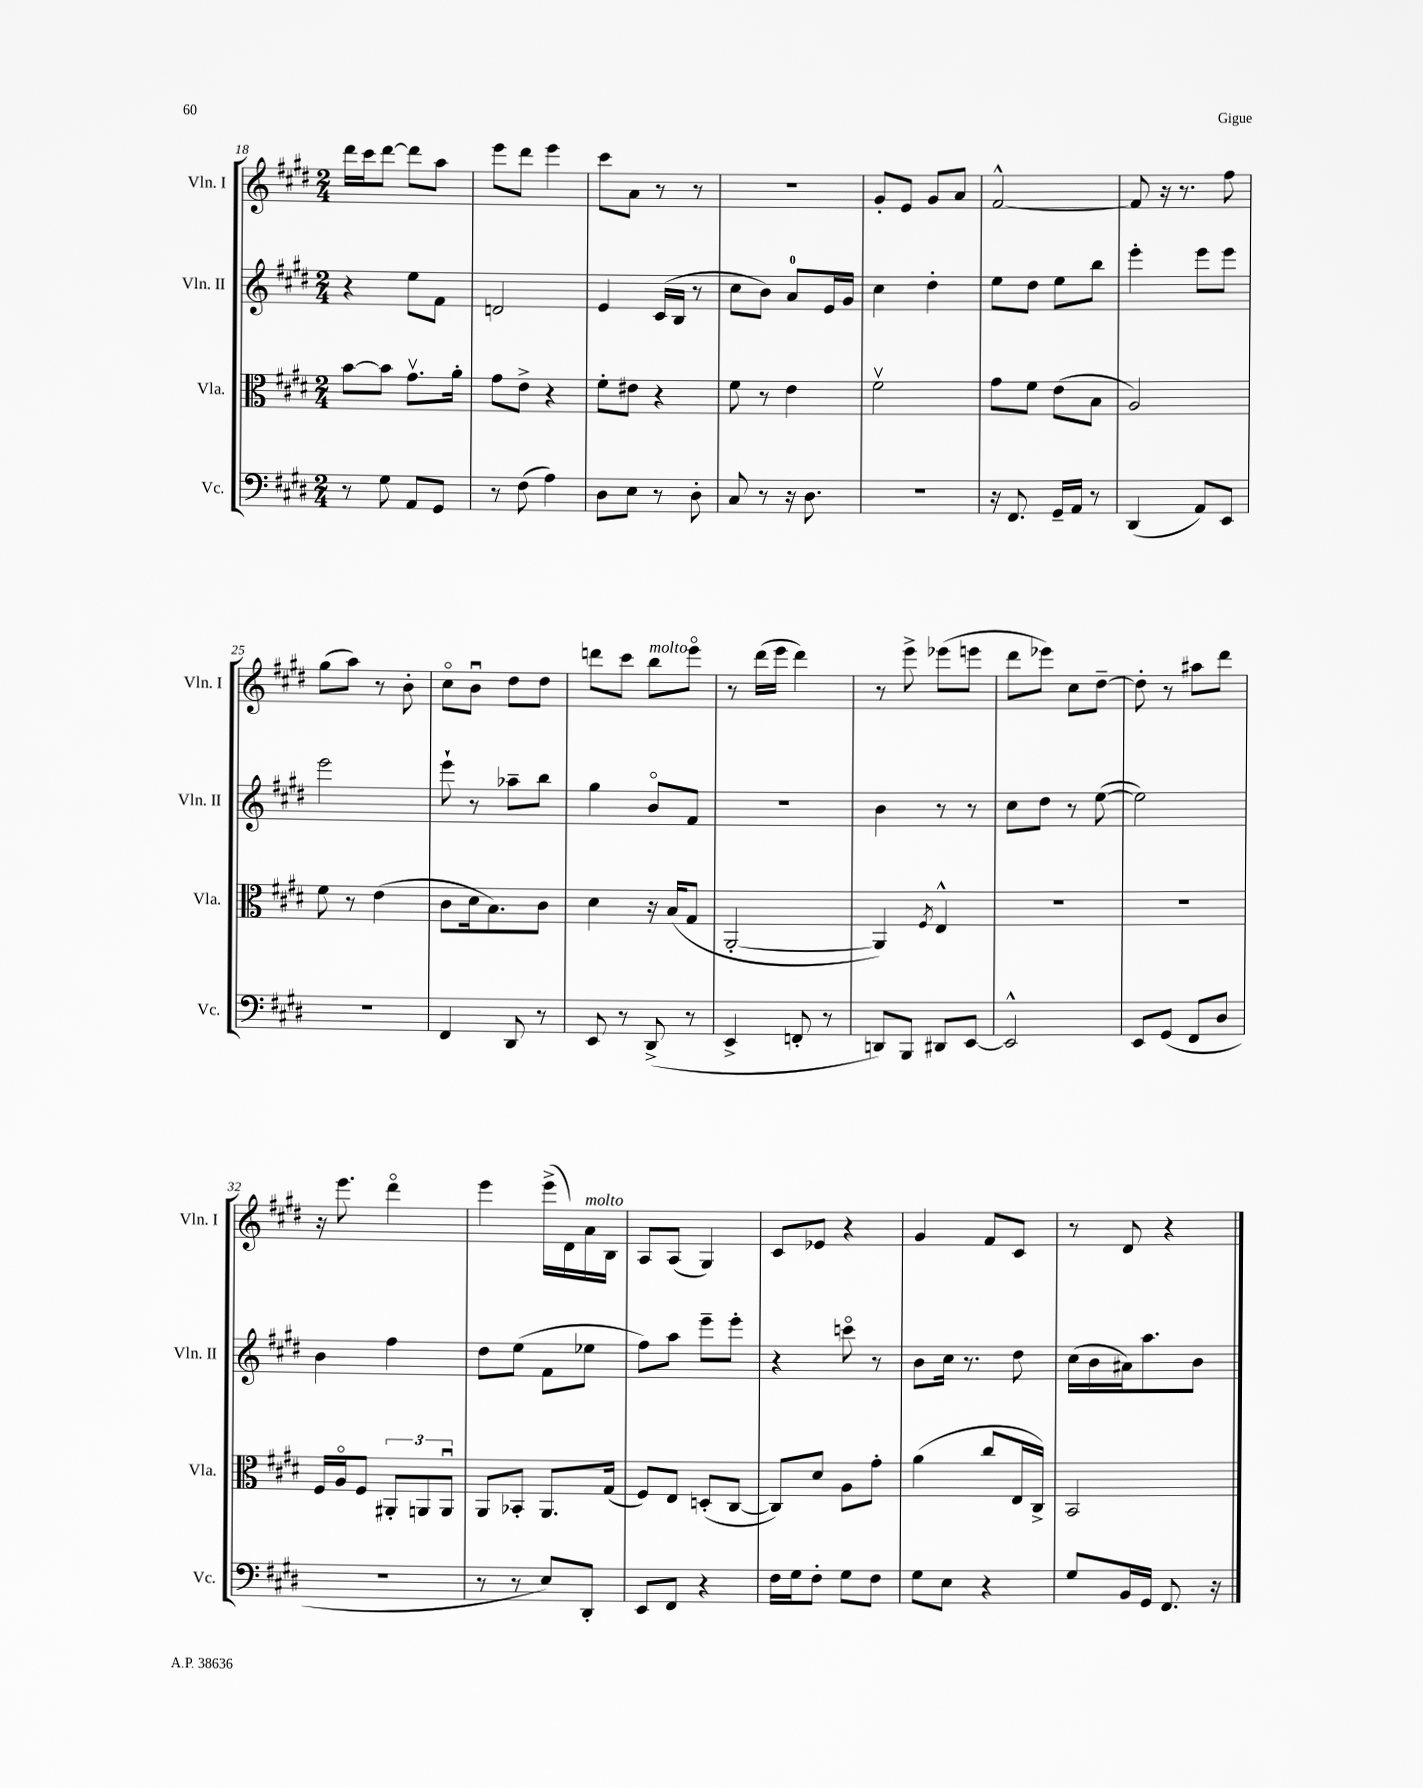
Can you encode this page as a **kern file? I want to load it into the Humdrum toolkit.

**kern	**kern	**kern	**kern
*staff4	*staff3	*staff2	*staff1
*clefF4	*clefC3	*clefG2	*clefG2
*k[f#c#g#d#]	*k[f#c#g#d#]	*k[f#c#g#d#]	*k[f#c#g#d#]
*M2/4	*M2/4	*M2/4	*M2/4
8r	[8b	4r	16ddd#
.	.	.	16ccc#
8G#	8b]	.	[8ddd#
8AA	8.g#v	8ee	8ddd#]
8GG#	.	8f#	8aa
.	16a'	.	.
=	=	=	=
8r	8g#	2d	8eee
(8F#	8e^	.	8ddd#
4A)	4r	.	4eee
=	=	=	=
8D#	8f#'	4e	8ccc#
8E	8e#	.	8a
8r	4r	(16c#	8r
.	.	16B	.
8D#'	.	8r	8r
=	=	=	=
8C#	8f#	8cc#	2r
8r	8r	8b)	.
16r	4e	8a	.
8.D#	.	.	.
.	.	16e	.
.	.	16g#	.
=	=	=	=
2r	2f#v	4cc#	8g#'
.	.	.	8e
.	.	4dd#'	8g#
.	.	.	8a
=	=	=	=
16r	8g#	8ee	[2f#^^
8.FF#	.	.	.
.	8f#	8dd#	.
16GG#~	(8e	8ee	.
16AA	.	.	.
8r	8B	8bb	.
=	=	=	=
(4DD#	2A)	4eee'	8f#]
.	.	.	16r
.	.	.	8.r
8AA)	.	8eee	.
8EE	.	8eee	8ff#
=	=	=	=
2r	8f#	2eee	(8gg#
.	8r	.	8aa)
.	(4e	.	8r
.	.	.	8b'
=	=	=	=
4FF#	8c#	8eee`	8cc#o
.	16d#	8r	8bu
.	8.B)	.	.
8DD#	.	8aa-~	8dd#
8r	8c#	8bb	8dd#
=	=	=	=
8EE	4d#	4gg#	8ddd
8r	.	.	8ccc#
(8DD#^	16r	8bo	8bb
.	(16B	.	.
8r	8G#	8f#	8eeeo
=	=	=	=
4EE^	[2AA'	2r	8r
.	.	.	(16ddd#
.	.	.	16eee
8FF'	.	.	4ddd#)
8r	.	.	.
=	=	=	=
8DD)	4AA])	4b	8r
8BBB	.	.	8eee^
.	8qF#	.	.
8DD#	4E^^	8r	(8eee-
[8EE	.	8r	8eee
=	=	=	=
2EE^^]	2r	8cc#	8ddd#
.	.	8dd#	8eee-)
.	.	8r	8cc#
.	.	([8ee	[8dd#~
=	=	=	=
8EE	2r	2ee])	8dd#']
(8GG#	.	.	8r
8FF#	.	.	8aa#
8D#	.	.	8ddd#
=	=	=	=
2r	16F#	4b	16r
.	16Ao	.	8.eee
.	8F#	.	.
.	12AA#'	4ff#	4ddd#o
.	12AA	.	.
.	12AAu	.	.
=	=	=	=
8r	8AA	8dd#	4eee
8r	8BB-'	(8ee	.
8E)	8.AA	8f#	(16eee^
.	.	.	16d#)
8DD#'	.	8ee-	16a
.	(16G#	.	16B
=	=	=	=
8EE	8F#)	8ff#)	8A
8FF#	8E	8aa	(8A
4r	(8D'	8eee~	4G#)
.	[8C#	8eee'	.
=	=	=	=
16F#	8C#])	4r	8c#
16G#	.	.	.
8F#'	8d#	.	8e-
8G#	8A	8ccco	4r
8F#	8g#'	8r	.
=	=	=	=
8G#	(4a	8b	4g#
8E	.	16cc#	.
.	.	8.r	.
4r	8cc#	.	8f#
.	16E	8dd#	8c#
.	16C#^)	.	.
=	=	=	=
8G#	2BB	(16cc#	8r
.	.	16b	.
16BB	.	16a#)	8d#
16GG#	.	8.aa	.
8.FF#	.	.	4r
.	.	8b	.
16r	.	.	.
==	==	==	==
*-	*-	*-	*-
